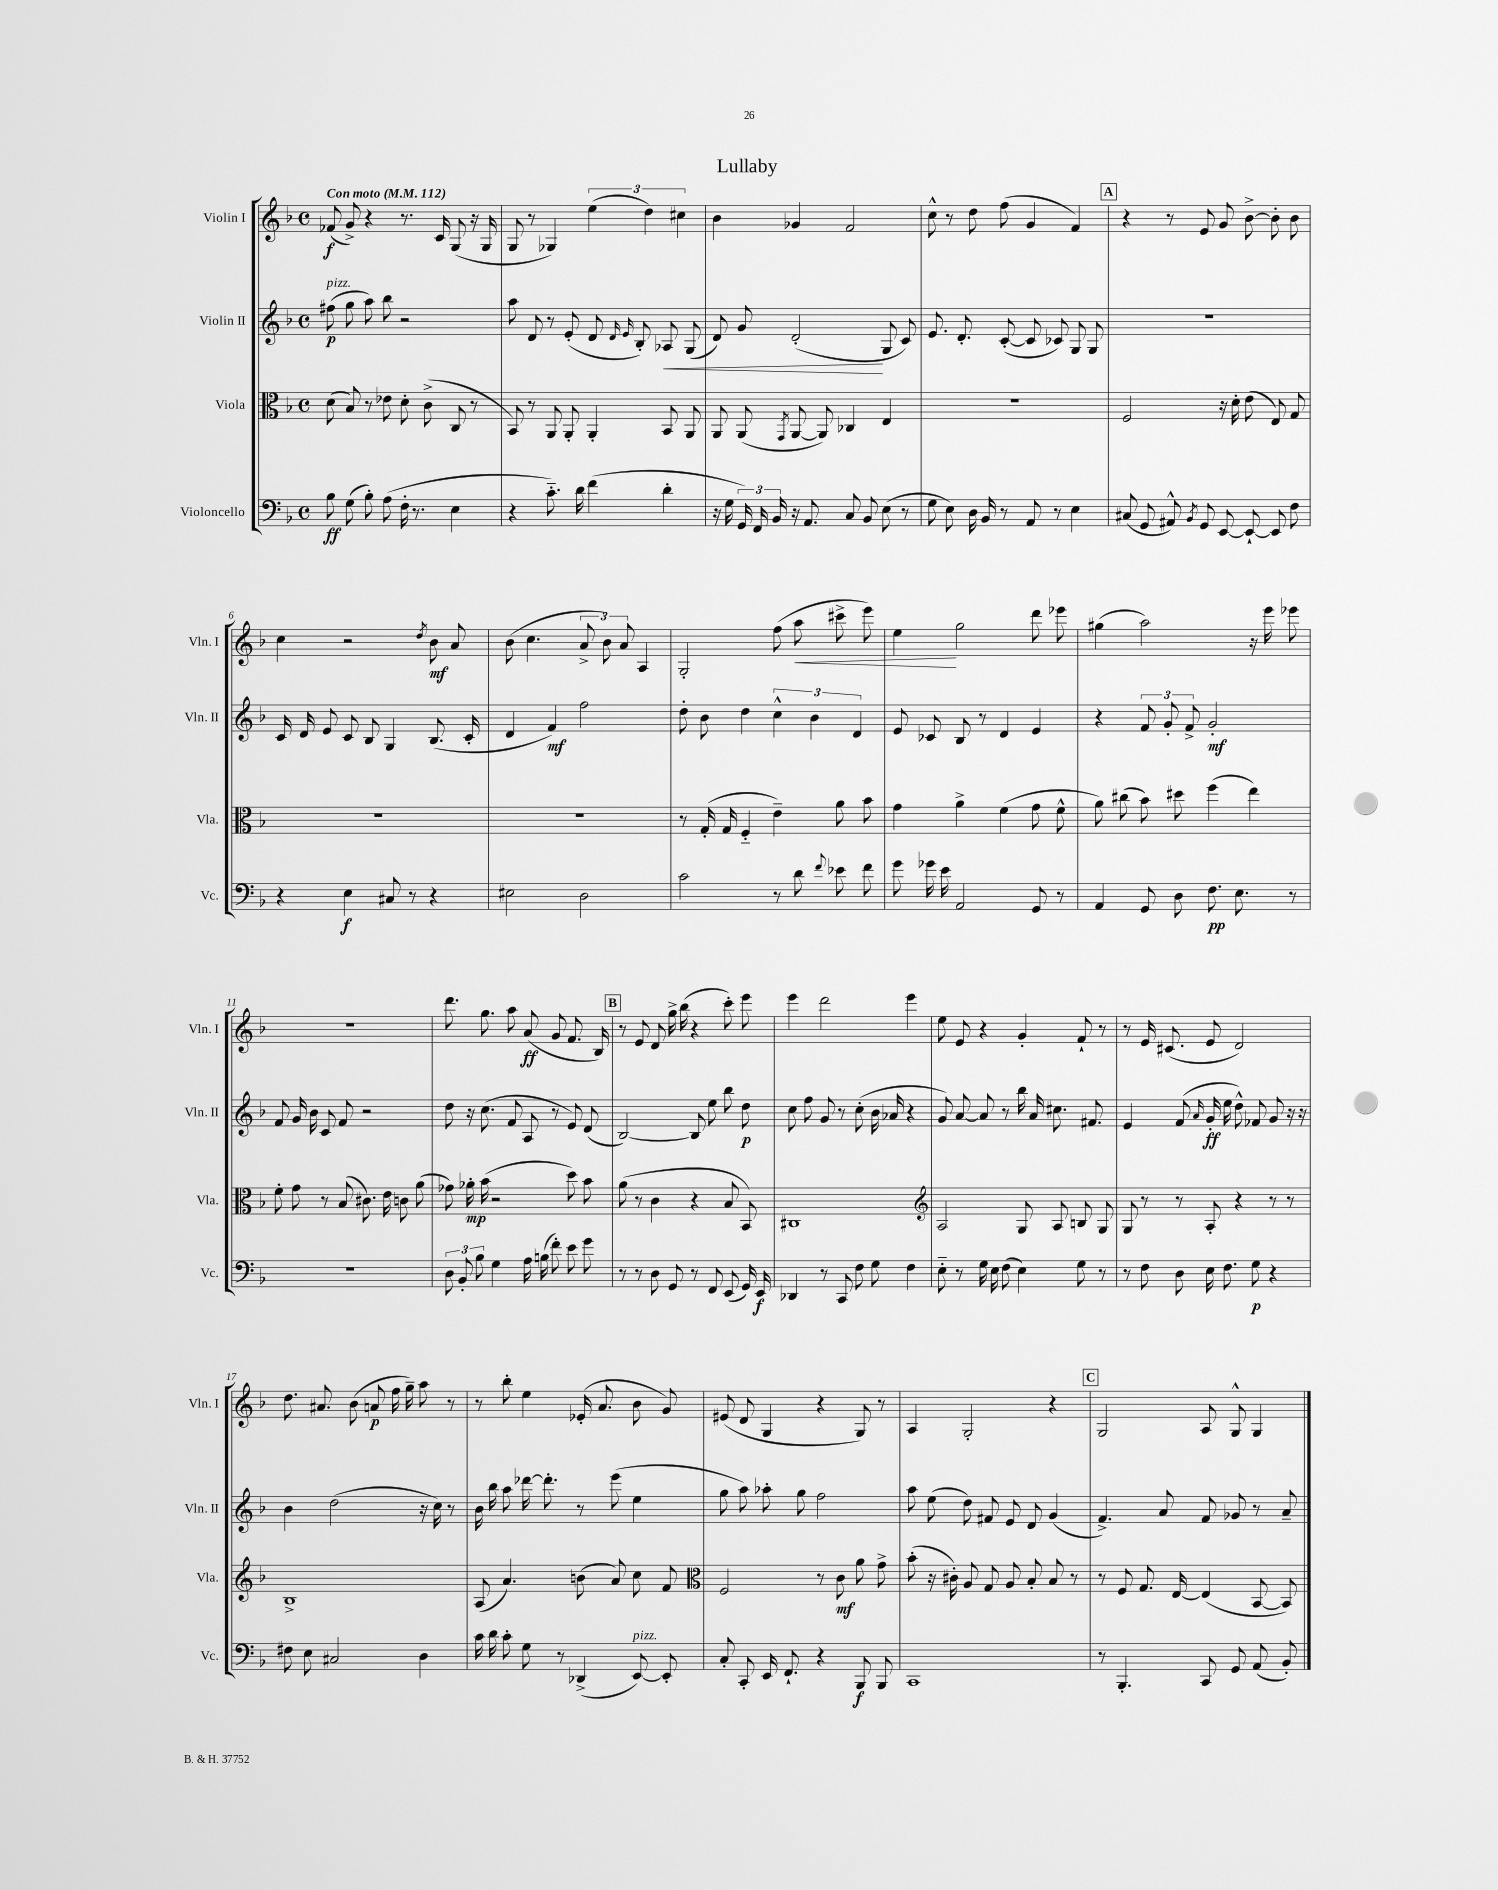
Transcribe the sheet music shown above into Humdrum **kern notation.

**kern	**kern	**kern	**kern
*staff4	*staff3	*staff2	*staff1
*clefF4	*clefC3	*clefG2	*clefG2
*k[b-]	*k[b-]	*k[b-]	*k[b-]
*M4/4	*M4/4	*M4/4	*M4/4
*met(c)	*met(c)	*met(c)	*met(c)
*MM112	*MM112	*MM112	*MM112
8B-	(8d	(8ff#	(8f-
(8G	8B-)	8gg	8g^)
8B-')	8r	8aa)	4r
(8A	8e-	8bb-	.
16F'	8d'	2r	8.r
8.r	.	.	.
.	(8c^	.	.
.	.	.	16c
4E	8C	.	(8G
.	8r	.	16r
.	.	.	16G
=	=	=	=
4r	8BB-)	8aa	8G
.	8r	8d	8r
8.c'~)	8AA	8r	4G-)
.	8AA'	(8e'	.
16d	.	.	.
(4f	4AA'	8d	(6ee
.	.	16qqd	.
.	.	16qqe	.
.	.	8B-')	.
.	.	.	6dd)
4d'	8BB-	8A-	.
.	.	.	6cc#
.	8AA	(8G	.
=	=	=	=
16r	8AA	8d)	4b-
16G	.	.	.
24GG)	(8AA	8g	.
24FF	.	.	.
24BB-	.	.	.
.	8qGG	.	.
16r	[8AA	(2d'	4g-
8.AA	.	.	.
.	8AA])	.	.
8C	4C-	.	2f
8BB-	.	.	.
(8E	4E	8G	.
8r	.	8c)	.
=	=	=	=
8G	1r	8.e	8cc^^
8E)	.	.	8r
.	.	8.d'	.
16D	.	.	8dd
16BB-	.	.	.
8r	.	([8c'	(8ff
8AA	.	8c]	4g
8r	.	8c-)	.
4E	.	8G	4f)
.	.	8G	.
=	=	=	=
(8C#	2F	1r	4r
8GG	.	.	.
8AA#^^)	.	.	8r
8qBB-	.	.	.
8GG	.	.	8e
[8EE	16r	.	8g
.	16d'	.	.
8EE`_	(8e	.	[8b-^
8EE]	8E)	.	8b-']
8F	8G	.	8b-
=	=	=	=
4r	1r	16c	4cc
.	.	16d	.
.	.	8e	.
4E	.	8c	2r
.	.	8B-	.
8C#	.	4G	.
8r	.	.	.
.	.	.	8qdd
4r	.	(8.B-	8b-
.	.	.	8a
.	.	16c'	.
=	=	=	=
2E#	1r	4d	(8b-
.	.	.	4.cc
.	.	4f)	.
2D	.	2ff	12a^
.	.	.	12b-)
.	.	.	12a
.	.	.	4A
=	=	=	=
2c	8r	8dd'	2G'
.	(16G'	8b-	.
.	16G	.	.
.	4F'~	4dd	.
8r	4e~)	6cc^^	(8ff
8d	.	.	8aa
.	.	6b-	.
8qqf	.	.	.
8e-	8a	.	8ccc#^
.	.	6d	.
8f	8b-	.	8eee)
=	=	=	=
8g	4g	8e	4ee
16g-	.	8c-	.
16e	.	.	.
2AA	4a^	8B-	2gg
.	.	8r	.
.	(4f	4d	.
8GG	8g	4e	8ddd
8r	8f^^	.	8eee-
=	=	=	=
4AA	8a)	4r	(4gg#
.	(8cc#	.	.
8GG	8b-)	12f	2aa)
.	.	12g'	.
8D	8dd#	.	.
.	.	12f^	.
8.F	(4ff	2g'	.
8.E	.	.	.
.	4ee)	.	16r
.	.	.	16eee
8r	.	.	8eee-
=	=	=	=
1r	8f'	8f	1r
.	8g	16g	.
.	.	16b-	.
.	8r	8c	.
.	(8B-	8f	.
.	8.c#)	2r	.
.	16e	.	.
.	8c	.	.
.	(8a	.	.
=	=	=	=
12D	8g-)	8dd	8.ddd
12BB-'	.	.	.
.	16a-'	16r	.
12B-	.	.	.
.	(16b-	(8.cc	8.gg
4G	2r	.	.
.	.	8f	8aa
16A	.	8A	(8a
(16B	.	.	.
8f')	.	8r	8g
8e	8dd)	8e)	8.f
8g	8b-	(8d	.
.	.	.	16B-)
=	=	=	=
8r	(8a	[2B-)	8r
8r	8r	.	8e
8D	4c	.	8d
8GG	.	.	16gg^
.	.	.	(16bb-
8r	4r	8B-]	4r
8FF	.	8ee	.
(8EE	8B-	8bb-	8ccc')
16GG)	8BB-)	8dd	8eee
16EE	.	.	.
=	=	=	=
4DD-	1C#	8cc	4eee
.	.	8ff	.
8r	.	8g	2ddd
8CC	.	8r	.
8F	.	(8cc'	.
8G	.	16b-	.
.	.	16a-	.
4F	.	4r	4eee
=	=	=	=
*	*clefG2	*	*
8E'~	2A	8g)	8ee
8r	.	[8a	8e
16G	.	8a]	4r
16E	.	.	.
(8F	.	8r	.
4E)	8G	16bb-	4g'
.	.	16a	.
.	8A	8.cc#	.
8G	8B	.	8f`
.	.	8.f#	.
8r	8G	.	8r
=	=	=	=
8r	8G	4e	8r
8F	8r	.	16e
.	.	.	(8.c#
8D	8r	(8f	.
.	.	16qqa	.
16E	8A'	16g'	8e
8.F	.	16ee	.
.	4r	8dd^^)	2d)
8G	.	8f-	.
4r	8r	8g	.
.	8r	16r	.
.	.	16r	.
=	=	=	=
8F#	1B-^	4b-	8.dd
8E	.	.	.
.	.	.	8.a#
2C#	.	(2dd	.
.	.	.	(8b-
.	.	.	8a
.	.	.	16ff
.	.	.	16gg~)
4D	.	16r	8aa
.	.	16cc)	.
.	.	8r	8r
=	=	=	=
16c	(8A	16b-	8r
16d	.	16bb-	.
8c'	4.a)	8aa	8bb-'
8G	.	[16ddd-	4ee
.	.	8.ddd-']	.
8r	.	.	.
(4DD-^	(8b	8r	(16e-'
.	.	.	8.a
.	8a)	(8eee	.
[8EE)	8cc	4ee	8b-
8EE']	8f	.	8g)
=	=	=	=
*	*clefC3	*	*
8C'	2F	8gg	(8e#
8CC'	.	8aa)	8d
16EE	.	8aa-'	4G
8.FF`	.	.	.
.	.	8gg	.
4r	8r	2ff	4r
.	8c	.	.
8BBB-	8a	.	8G)
8BBB-	8g^	.	8r
=	=	=	=
1CC	(8b-'	8aa	4A
.	16r	(8ee	.
.	16c#')	.	.
.	8A	8dd)	2G'
.	8G	8f#	.
.	8A	8e	.
.	8B-'	8d	.
.	8B-	(4g	4r
.	8r	.	.
=	=	=	=
8r	8r	4.f^)	2G
4.BBB-'	8F	.	.
.	8.G	.	.
.	.	8a	.
.	[16E	.	.
8CC	(4E]	8f	8A
8GG	.	8g-	8G^^
(8AA	[8BB-	8r	4G
8BB-')	8BB-])	8a~	.
==	==	==	==
*-	*-	*-	*-
